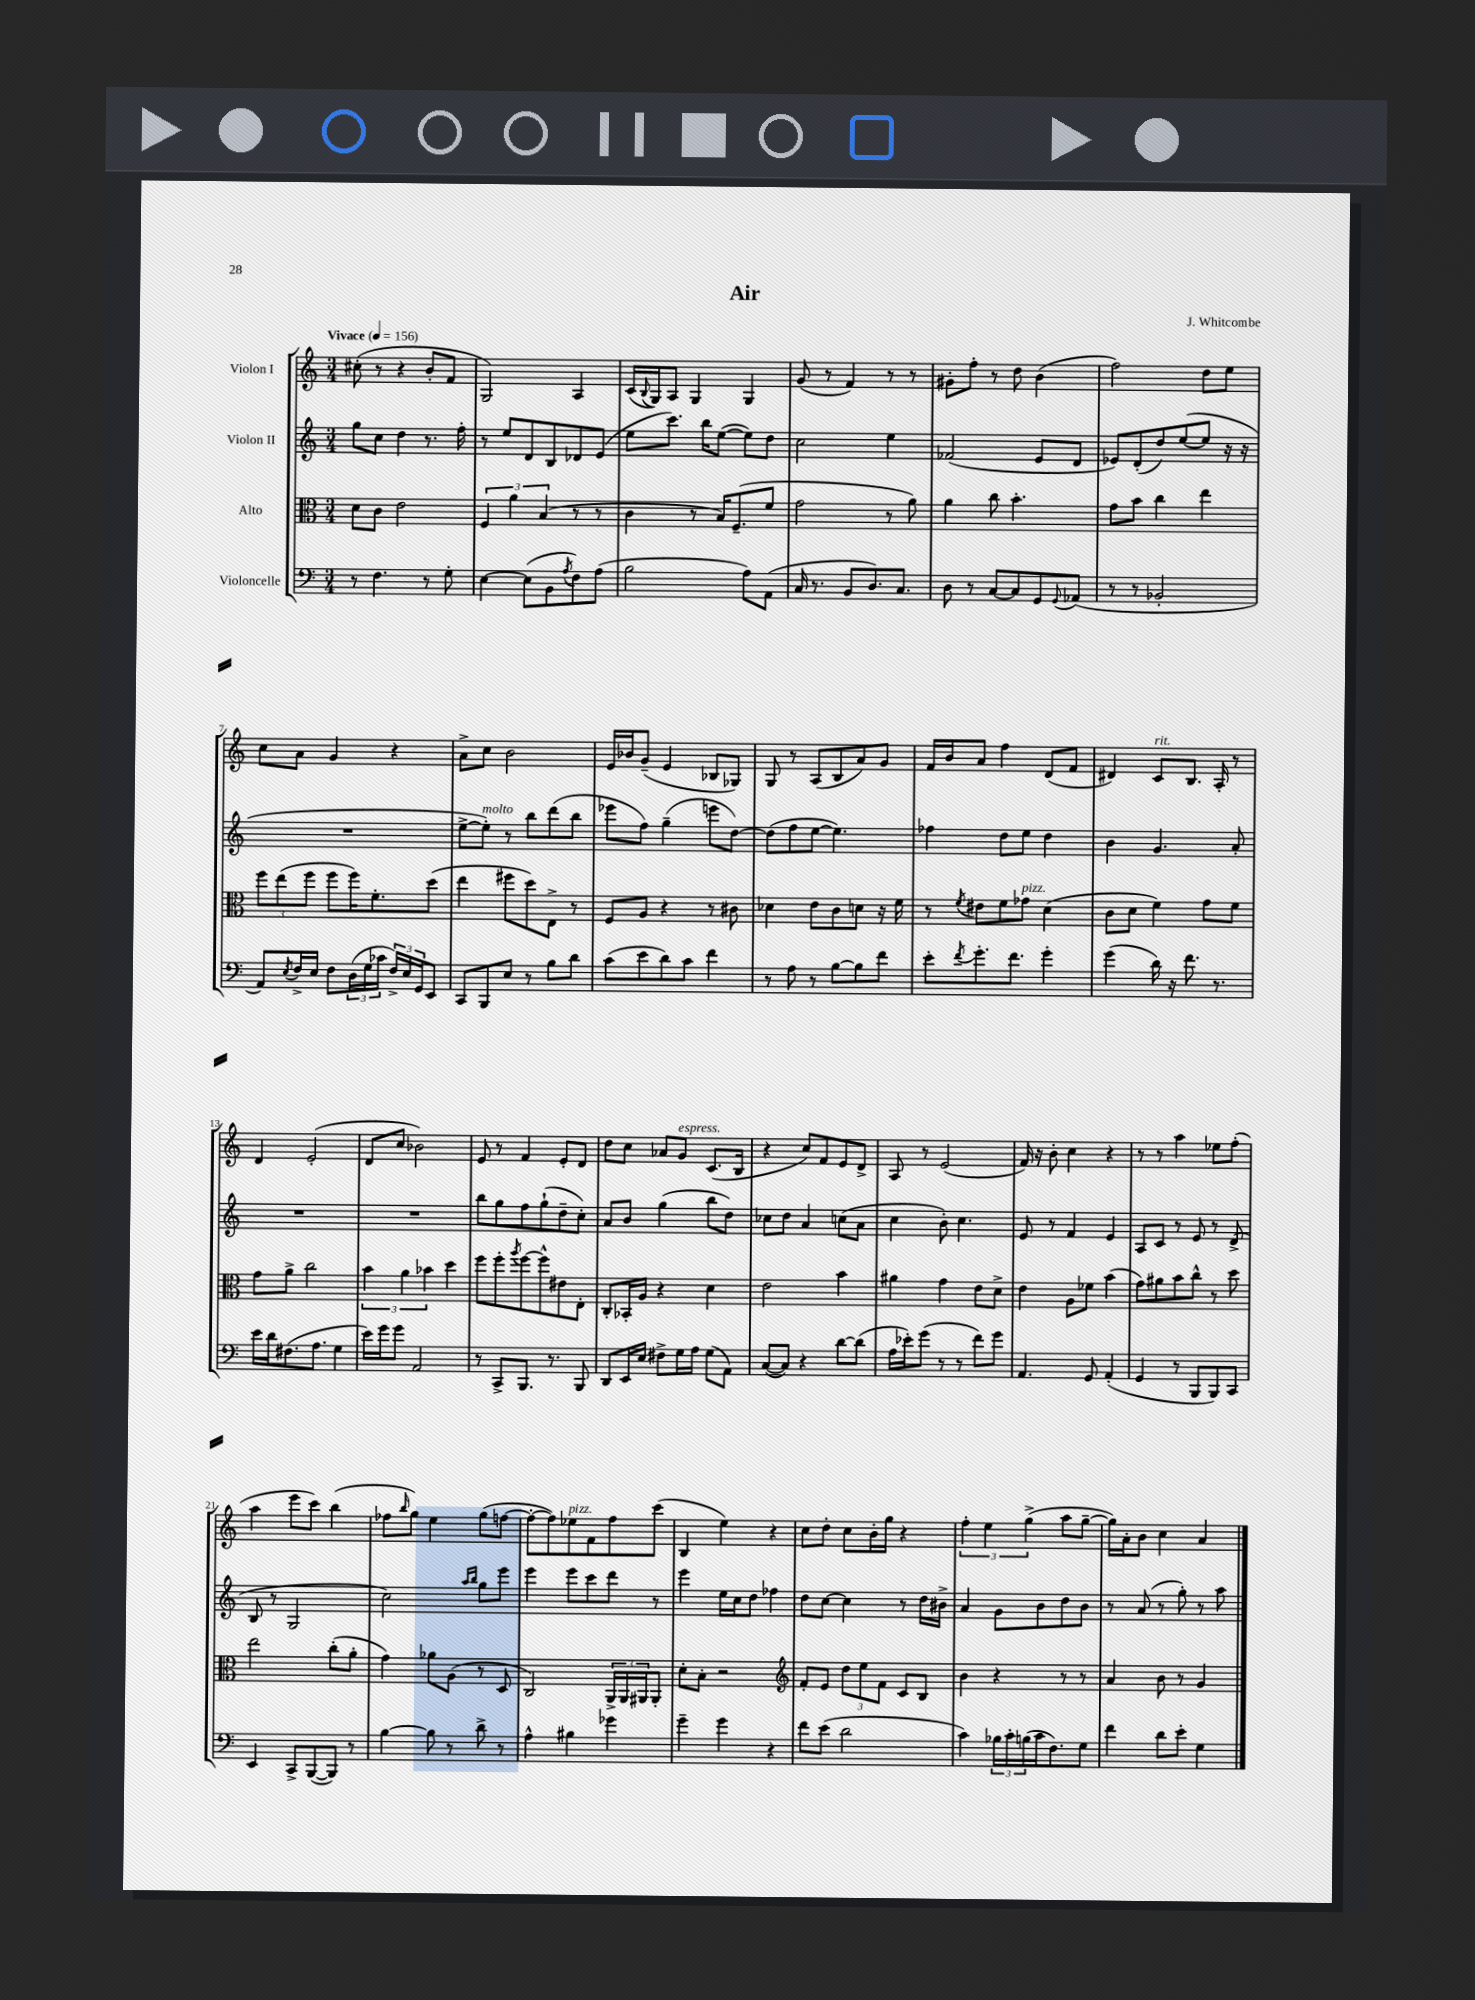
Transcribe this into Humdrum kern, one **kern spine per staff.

**kern	**kern	**kern	**kern
*part4	*part3	*part2	*part1
*staff4	*staff3	*staff2	*staff1
*I"Violoncelle	*I"Alto	*I"Violon II	*I"Violon I
*clefF4	*clefC3	*clefG2	*clefG2
*k[]	*k[]	*k[]	*k[]
*M3/4	*M3/4	*M3/4	*M3/4
*MM156	*MM156	*MM156	*MM156
=1	=1	=1	=1
!	!	!	!LO:TX:a:B:t=Vivace
8r	8d\L	8gg\L	(8cc#X'\
4.F\	8c\J	8cc\J	8r
.	2e\	4dd\	4r
8r	.	8.r	8b'/L
8G'\	.	.	8f/J
.	.	16ff'\	.
=2	=2	=2	=2
[4E\	6F/	8r	2G/)
.	.	8ee/L	.
.	6a\	.	.
(8E\L]	.	8d/	.
.	(6B/	.	.
8BB\	.	8B/	.
8qA/	.	.	.
8F\)	8r	8d-X/	4A/
(8A\J	8r	(8e/J	.
=3	=3	=3	=3
2B\	4c\	8ee\L	(16c/LL
.	.	.	8qqB/
.	.	.	16G/J)
.	.	8.ccc\J)	8A/J
.	8r	.	4G/
.	.	16bb\KL	.
.	16B/KL)	([8ee\J	.
.	(8.F~/	.	.
8A\L)	.	8ee\L])	4G/
(8AA\J	8f/J	8dd\J	.
=4	=4	=4	=4
16C/	2g\	2cc\	(8g/
8.r	.	.	.
.	.	.	8r
8BB/L	.	.	4f/)
8.D/)	.	.	.
.	8r	4ee\	8r
8.C/J	.	.	.
.	8a\)	.	8r
=5	=5	=5	=5
8D\	4a\	(2f-X/	8g#X'\L
8r	.	.	8ff'\J
[8C/L	8cc\	.	8r
8C/]	4.b'\	.	8dd\
8GG/	.	8e/L	(4b\
8qqGG/	.	.	.
(8AA-X/J	.	8d/J	.
=6	=6	=6	=6
8r	8g\L	8e-X/L)	2ff\)
8r	8b\J	(8d'/	.
2BB-X'/	4cc\	8dd/)	.
.	.	([8ee/	.
.	4ee\	8ee/J]	8dd\L
.	.	16r	8ee\J
.	.	16r	.
!!LO:LB:g=z
=7	=7	=7	=7
8AA/L)	12ff\L	2.r	8cc\L
.	(12ee\	.	.
8qE/	.	.	.
16F^/L	.	.	8a\J
.	12ff\J	.	.
16E/JJ	.	.	.
8F\L	8ff\L	.	4g/
(24D\L	16ff\K)	.	.
24G\	.	.	.
.	8.f'\	.	.
24c-X\JJ	.	.	.
24F^/LL)	.	.	4r
24E/	.	.	.
24GG/J	.	.	.
8EE/J	(8dd\J	.	.
=8	=8	=8	=8
8CC/L	4ee\	[8ee^\L	8a^\L
!	!	!LO:TX:a:i:t=molto	!
8BBB/	.	8ee'\J])	8cc\J
8E/J	8ff#X\L	8r	2b\
8r	8dd\)	8bb\L	.
8B\L	8E^\J	(8ddd\	.
8d\J	8r	8bb\J	.
=9	=9	=9	=9
(8c\L	8F/L	8eee-X\L	16e/LL
.	.	.	16b-X/J
8e\	8A/J	8ff\J)	(8g~/J
8d\)	4r	(4gg~\	4e/
8c\J	.	.	.
4f\	8r	8eeen\L	8B-X/L
.	8c#X\	[8dd\J)	8G-X/J)
=10	=10	=10	=10
8r	4d-X\	(8dd\L]	8G/
8A\	.	8ff\	8r
8r	8e\L	[8ee\J	(8A/L
[8B\L	8c\	4.ee\])	8B/
8B\]	8dn\J	.	8a/)
8f\J	16r	.	8g/J
.	16f\	.	.
=11	=11	=11	=11
8e'\L	8r	4ff-X\	16f/LL
.	.	.	16b/J
8qf/	8qf/	.	.
8.g'\	8e#X\L	.	8a/J
.	8f\	8dd\L	4ff\
8.f\J	.	.	.
!	!LO:TX:a:i:t=pizz.	!	!
.	8g-X\J	8ee\J	.
4g'\	(4d\	4dd\	(8d/L
.	.	.	8f/J
=12	=12	=12	=12
(4g\	8c\L	4b\	4d#X/)
.	8d\J	.	.
!	!	!	!LO:TX:a:i:t=rit.
16d\)	4f\)	4.g/	8c/L
16r	.	.	.
8.f\	.	.	8.B/J
.	8g\L	.	.
8.r	.	.	16A'/
.	8f\J	8a'/	8r
!!LO:LB:g=z
=13	=13	=13	=13
16e\LL	8g\L	2.r	4d/
16d\J	.	.	.
(8.F#X\	8a^\J	.	.
.	2cc\	.	(2e'/
8.A\J	.	.	.
4G\	.	.	.
=14	=14	=14	=14
16e\LL)	6b\	2.r	8d/L
16g\J	.	.	.
8g\J	.	.	8cc/J
.	6a\	.	.
2AA/	.	.	2b-X\)
.	6b-X\	.	.
.	4dd\	.	.
=15	=15	=15	=15
8r	8ff\L	8bb\L	8e/
8CC^/L	8ff'\	8gg\	8r
.	8qaa/	.	.
8.BBB/J	[8ff\	8ff\	4f/
.	8ff^^\]	(8gg`\	.
8.r	.	.	.
.	8e#X\	8dd~\	8e'/L
8BBB/	8E'\J	8cc'\J)	8d/J
=16	=16	=16	=16
8DD/L	8C'/L	8a/L	8dd\L
16EE/L	16BB-X'/L	8b/J	8cc\J
16E/JJ	16A/JJ	.	.
8F#X^\L	4r	(4gg\	8a-X/L
!	!	!	!LO:TX:a:i:t=espress.
16G\L	.	.	8g/J
16A\JJ	.	.	.
(8G\L	4d\	8bb\L	(8.c/L
8AA\J)	.	8dd\J)	.
.	.	.	16B/Jk
=17	=17	=17	=17
([8C/L	2e\	8cc-X\L	4r
8C/J])	.	8dd\J	.
4r	.	4a/	8cc/L)
.	.	.	8f/
[8d\L	4b\	(8ccn\L	8e/
(8d\J]	.	8a\J	8d^/J
=18	=18	=18	=18
16A\LL	4a#X\	4cc\	8A/
16e-X'\J)	.	.	.
(8g\J	.	.	8r
8r	4g\	8b'\)	(2e/
8r	.	4.cc\	.
8f\L)	8e\L	.	.
8g\J	8d^\J	.	.
=19	=19	=19	=19
4.AA/	4e\	8e/	16f/)
.	.	.	16r
.	.	8r	8b'\
.	8A\L	4f/	4cc\
8GG/	8f-X\J	.	.
(4AA'/	(4b\	4e/	4r
=20	=20	=20	=20
4GG/	8g\L)	8A/L	8r
.	8a#X\	8c/J	8r
8r	8b\	8r	4aa\
8BBB/L	8cc^^\J	8e/	.
8BBB/)	8r	8r	8ee-X\L
8CC/J	8dd\	(8d^/	(8ff'\J
!!LO:LB:g=z
=21	=21	=21	=21
4EE/	2ee\	8B/	4aa\
.	.	8r	.
8CC^/L	.	2G/	8eee\L
([8BBB/	.	.	8ccc\J)
8BBB/J])	(8cc'\L	.	(4bb\
8r	8a'\J	.	.
=22	=22	=22	=22
[4B\	4g\)	2cc\)	8ff-X\L
.	.	.	16qqbb/
.	.	.	8gg\J)
8B\]	8a-X\L	.	4ee\
8r	(8A\J	.	.
.	.	16qqaa/LL	.
.	.	16qqbb/JJ	.
8d^\	8r	8gg\L	(8gg\L
8r	8D/	8eee\J	[8ffn\J
=23	=23	=23	=23
4A^^\	2C/)	4eee\	8ff'\L_
.	.	.	8ff\])
!	!	!	!LO:TX:a:i:t=pizz.
4B#X\	.	8eee\L	8ee-X\
.	.	8ccc\	8f\
4g-X\	24AA^/LL	8ddd\J	8ff\
.	24AA/	.	.
.	24AA#X/J	.	.
.	8AA#'/J	8r	(8ccc\J
=24	=24	=24	=24
4g~\	8d'\L	4eee\	4B/
.	8B'\J	.	.
4g\	2r	16ee\LL	4ee\)
.	.	16cc\J	.
.	.	8dd\J	.
4r	.	4ff-X\	4r
=25	=25	=25	=25
*	*clefG2	*	*
8f\L	8f'/L	8dd\L	8cc\L
(8e\J	8e/J	[8cc\J	8dd'\J
2d\	12dd\L	4cc\]	8cc\L
.	12ee\	.	.
.	.	.	16b'\L
.	12f\J	.	.
.	.	.	16gg\JJ
.	8c/L	8r	4r
.	8B/J	16dd\LL	.
.	.	16b#X^\JJ	.
=26	=26	=26	=26
4c\)	4b\	4a/	6ff'\
.	.	.	6ee\
24B-X\LL	4r	8g\L	.
24c'\	.	.	.
(24Bn\	.	.	(6gg^\
16c\J	.	8b\	.
8.F\)	.	.	.
.	8r	8dd\	8aa\L
8G\J	8r	8b\J	[8gg~\J
=27	=27	=27	=27
4f\	4a/	8r	16gg\LL])
.	.	.	16a'\J
.	.	(8a/	8b\J
8d\L	8b\	8r	4cc\
8e'\J	8r	8gg'\)	.
4G\	4g/	8r	4a/
.	.	8aa\	.
==	==	==	==
*-	*-	*-	*-
